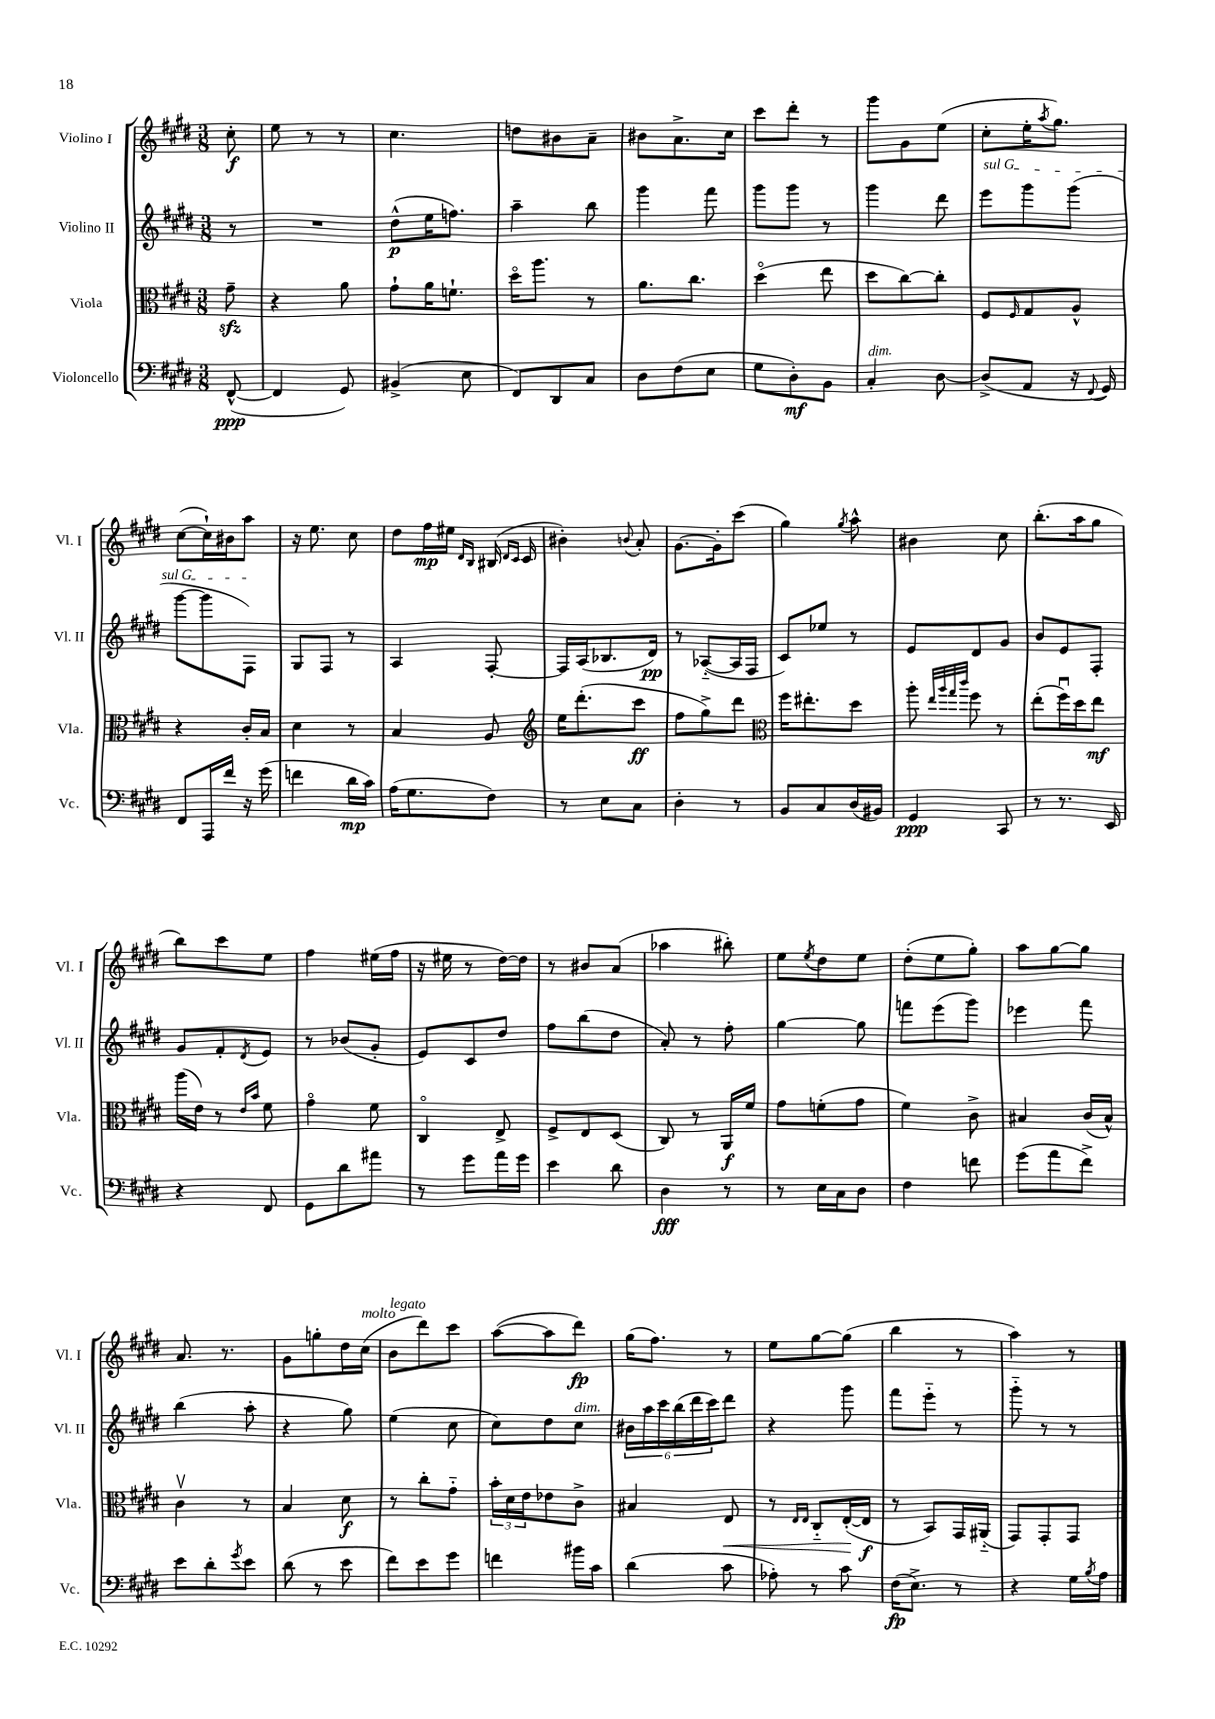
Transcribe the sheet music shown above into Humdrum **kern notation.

**kern	**dynam	**kern	**dynam	**kern	**dynam	**kern	**dynam
*part4	*part4	*part3	*part3	*part2	*part2	*part1	*part1
*staff4	*staff4	*staff3	*staff3	*staff2	*staff2	*staff1	*staff1
*I"Violoncello	*	*I"Viola	*	*I"Violino II	*	*I"Violino I	*
*I'Vc.	*	*I'Vla.	*	*I'Vl. II	*	*I'Vl. I	*
*clefF4	*	*clefC3	*	*clefG2	*	*clefG2	*
*k[f#c#g#d#]	*	*k[f#c#g#d#]	*	*k[f#c#g#d#]	*	*k[f#c#g#d#]	*
*M3/8	*	*M3/8	*	*M3/8	*	*M3/8	*
=	=	=	=	=	=	=	=
([8FF#^^/	ppp	8g#zz~\	.	8r	.	8cc#'\	f
=1	=1	=1	=1	=1	=1	=1	=1
4FF#/]	.	4r	.	4.r	.	8ee\	.
.	.	.	.	.	.	8r	.
8GG#/)	.	8a\	.	.	.	8r	.
=2	=2	=2	=2	=2	=2	=2	=2
(4BB#X^/	.	8g#`\L	.	(8dd#^^\L	p	4.cc#\	.
.	.	16a\K	.	16ee\K	.	.	.
.	.	8.fn`\J	.	8.ffn\J)	.	.	.
8E\	.	.	.	.	.	.	.
=3	=3	=3	=3	=3	=3	=3	=3
8FF#/L)	.	16dd#\KL	.	4aa~\	.	8ddn\L	.
.	.	8.aa\J	.	.	.	.	.
8DD#/	.	.	.	.	.	8b#X\	.
8C#/J	.	8r	.	8bb\	.	8a~\J	.
=4	=4	=4	=4	=4	=4	=4	=4
8D#\L	.	8.a\L	.	4ggg#\	.	8b#X\L	.
(8F#\	.	.	.	.	.	8.a^\	.
.	.	8.cc#\J	.	.	.	.	.
8E\J	.	.	.	8fff#\	.	.	.
.	.	.	.	.	.	16cc#\Jk	.
=5	=5	=5	=5	=5	=5	=5	=5
8G#\L	.	(4dd#\	.	8ggg#\L	.	8ccc#\L	.
8D#'\)	mf	.	.	8ggg#\J	.	8ddd#'\J	.
8BB\J	.	8ee\	.	8r	.	8r	.
=6	=6	=6	=6	=6	=6	=6	=6
!LO:TX:a:i:t=dim.	!	!	!	!	!	!	!
4C#'/	.	8dd#\L	.	4ggg#\	.	8ggg#\L	.
.	.	[8cc#\)	.	.	.	8g#\	.
[8D#\	.	8cc#'\J]	.	8ddd#\	.	(8ee\J	.
=7	=7	=7	=7	=7	=7	=7	=7
!	!	!	!	!LO:TX:a:i:t=sul G	!	!	!
(8D#^/L]	.	8F#/L	.	8eee\L	.	8cc#'\L	.
.	.	16qqF#/	.	.	.	.	.
8AA/J	.	8G#/	.	8ggg#\	.	16ee'\K	.
.	.	.	.	.	.	8qaa/	.
.	.	.	.	.	.	8.gg#\J)	.
16r	.	8A^^/J	.	(8ggg#\J	.	.	.
8qqFF#/	.	.	.	.	.	.	.
16GG#/)	.	.	.	.	.	.	.
!!LO:LB:g=z
=8	=8	=8	=8	=8	=8	=8	=8
8FF#/L	.	4r	.	[8ggg#\L	.	([8cc#\L	.
16AAA/L	.	.	.	8ggg#\]	.	16cc#`\L])	.
16f#/JJ	.	.	.	.	.	16b#X\J	.
16r	.	16c#'/LL	.	8F#\J)	.	8aa\J	.
(16g#\	.	16B/JJ	.	.	.	.	.
=9	=9	=9	=9	=9	=9	=9	=9
4fn\	.	4d#\	.	8G#/L	.	16r	.
.	.	.	.	.	.	8.ee\	.
.	.	.	.	8F#/J	.	.	.
16d#\LL	mp	8r	.	8r	.	8cc#\	.
16c#\JJ)	.	.	.	.	.	.	.
=10	=10	=10	=10	=10	=10	=10	=10
(16A\KL	.	4B/	.	4A/	.	8dd#\L	.
8.G#\	.	.	.	.	.	.	.
.	.	.	.	.	.	16ff#\L	mp
.	.	.	.	.	.	16ee#X\JJ	.
.	.	.	.	.	.	16qqd#/LL	.
.	.	.	.	.	.	16qqB/JJ	.
8F#\J)	.	8A/	.	[8F#'/	.	(16B#X/	.
.	.	.	.	.	.	16qqd#/LL	.
.	.	.	.	.	.	16qqc#/JJ	.
.	.	.	.	.	.	16c#/	.
=11	=11	=11	=11	=11	=11	=11	=11
*	*	*clefG2	*	*	*	*	*
8r	.	16ee\KL	.	16F#/LL]	.	4b#X'\)	.
.	.	(8.ddd#'\	.	(16A/J	.	.	.
8E\L	.	.	.	8.B-X/	.	.	.
.	.	.	.	.	.	8qqbn/	.
8C#\J	.	8ccc#\J	ff	.	.	8a'/	.
.	.	.	.	16d#/Jk)	pp	.	.
=12	=12	=12	=12	=12	=12	=12	=12
4D#'\	.	8ff#\L	.	8r	.	[8.g#\L	.
.	.	8gg#^\)	.	([8A-X/L	.	.	.
.	.	.	.	.	.	16g#'\k]	.
8r	.	8ddd#\J	.	16A-/L]	.	(8ccc#\J	.
.	.	.	.	16F#/JJ	.	.	.
=13	=13	=13	=13	=13	=13	=13	=13
*	*	*clefC3	*	*	*	*	*
8BB/L	.	16ff#\KL	.	8c#/L)	.	4gg#\)	.
.	.	8.ee#X'\	.	.	.	.	.
8C#/	.	.	.	8ee-X/J	.	.	.
.	.	.	.	.	.	8qgg#/	.
(16D#/L	.	8dd#\J	.	8r	.	8aa^^\	.
16BB#X/JJ)	.	.	.	.	.	.	.
=14	=14	=14	=14	=14	=14	=14	=14
4GG#/	ppp	8aa'\	.	8e/L	.	4b#X\	.
.	.	32qqee/LLL	.	.	.	.	.
.	.	32qqaa/	.	.	.	.	.
.	.	32qqgg#/	.	.	.	.	.
.	.	32qqccc#/JJJ	.	.	.	.	.
.	.	8ff#\	.	8d#/	.	.	.
8CC#/	.	8r	.	8g#/J	.	8cc#\	.
=15	=15	=15	=15	=15	=15	=15	=15
8r	.	(8ee'\L	.	8b/L	.	(8.bb'\L	.
8.r	.	16ff#u\L)	.	8e/	.	.	.
.	.	16dd#\J	.	.	.	16aa\k	.
.	.	8ee\J	mf	8F#'/J	.	8gg#\J	.
16EE/	.	.	.	.	.	.	.
!!LO:LB:g=z
=16	=16	=16	=16	=16	=16	=16	=16
4r	.	(16aa\LL	.	8g#/L	.	8bb\L)	.
.	.	16e\JJ)	.	.	.	.	.
.	.	8r	.	8f#'/	.	8ccc#\	.
.	.	16qqe/LL	.	.	.	.	.
.	.	16qqb/JJ	.	8qd#/	.	.	.
8FF#/	.	8f#\	.	8e/J	.	8ee\J	.
=17	=17	=17	=17	=17	=17	=17	=17
8GG#\L	.	4g#\	.	8r	.	4ff#\	.
8d#\	.	.	.	(8b-X/L	.	.	.
8a#X\J	.	8f#\	.	8g#'/J	.	(16ee#X\LL	.
.	.	.	.	.	.	16ff#\JJ	.
=18	=18	=18	=18	=18	=18	=18	=18
8r	.	4C#/	.	8e/L)	.	16r	.
.	.	.	.	.	.	16ee#X\	.
8g#\L	.	.	.	8c#/	.	8r	.
16a\L	.	8E^/	.	8dd#/J	.	[16dd#\LL)	.
16g#\JJ	.	.	.	.	.	16dd#\JJ]	.
=19	=19	=19	=19	=19	=19	=19	=19
4e\	.	8F#^/L	.	8ff#\L	.	8r	.
.	.	8E/	.	(8bb\	.	8b#X/L	.
8d#\	.	(8D#/J	.	8dd#\J	.	(8a/J	.
=20	=20	=20	=20	=20	=20	=20	=20
4D#\	fff	8C#/)	.	8a'/)	.	4aa-X\	.
.	.	8r	.	8r	.	.	.
8r	.	16AA/LL	f	8ff#'\	.	8bb#X'\)	.
.	.	16f#/JJ	.	.	.	.	.
=21	=21	=21	=21	=21	=21	=21	=21
8r	.	8g#\L	.	[4gg#\	.	8ee\L	.
.	.	.	.	.	.	8qee/	.
16E\LL	.	(8fn'\	.	.	.	8dd#\	.
16C#\J	.	.	.	.	.	.	.
8D#\J	.	8g#\J	.	8gg#\]	.	8ee\J	.
=22	=22	=22	=22	=22	=22	=22	=22
4F#\	.	4f#\)	.	8fffn\L	.	(8dd#'\L	.
.	.	.	.	(8eee\	.	8ee\	.
8fn\	.	8c#^\	.	8ggg#\J)	.	8gg#'\J)	.
=23	=23	=23	=23	=23	=23	=23	=23
(8g#\L	.	4B#X/	.	4eee-X\	.	8aa\L	.
8a\	.	.	.	.	.	[8gg#\	.
8f#^\J)	.	(16c#/LL	.	8fff#\	.	8gg#\J]	.
.	.	16B#^^/JJ)	.	.	.	.	.
!!LO:LB:g=z
=24	=24	=24	=24	=24	=24	=24	=24
8e\L	.	4c#v\	.	(4bb\	.	8.a/	.
8d#'\	.	.	.	.	.	.	.
.	.	.	.	.	.	8.r	.
8qg#/	.	.	.	.	.	.	.
8e\J	.	8r	.	8aa'\	.	.	.
=25	=25	=25	=25	=25	=25	=25	=25
(8d#\	.	4B/	.	4r	.	8g#\L	.
8r	.	.	.	.	.	8ggn'\	.
8e\	.	8d#\	f	8gg#\)	.	16dd#\L	.
!	!	!	!	!	!	!LO:TX:a:i:t=molto	!
.	.	.	.	.	.	(16cc#\JJ	.
=26	=26	=26	=26	=26	=26	=26	=26
!	!	!	!	!	!	!LO:TX:a:i:t=legato	!
8f#\L)	.	8r	.	(4ee\	.	8b\L	.
8e\	.	8cc#'\L	.	.	.	8ddd#\)	.
8g#\J	.	8g#\J	.	8cc#\	.	8ccc#\J	.
=27	=27	=27	=27	=27	=27	=27	=27
4fn\	.	24b'\LL	.	8cc#\L)	.	([8aa\L	.
.	.	24d#\	.	.	.	.	.
.	.	24e\J	.	.	.	.	.
.	.	8e-X\	.	8dd#\	.	8aa\]	.
!	!	!	!	!LO:TX:a:i:t=dim.	!	!	!
16b#X\LL	.	8c#^\J	.	8cc#\J	.	8ddd#\J)	fp
16c#\JJ	.	.	.	.	.	.	.
=28	=28	=28	=28	=28	=28	=28	=28
(4d#\	.	4B#X/	.	24b#X\LL	.	(16gg#\KL	.
.	.	.	.	24aa\	.	.	.
.	.	.	.	.	.	8.ff#\J)	.
.	.	.	.	24ccc#\	.	.	.
.	.	.	.	(24bb\	.	.	.
.	.	.	.	24ddd#\	.	.	.
.	.	.	.	24ccc#\J)	.	.	.
!	!	!	!LO:HP:b	!	!	!	!
8c#\	.	8E/	<	8ddd#\J	.	8r	.
=29	=29	=29	=29	=29	=29	=29	=29
8A-X'\)	.	8r	.	4r	.	8ee\L	.
.	.	16qqE/LL	.	.	.	.	.
.	.	16qqE/JJ	.	.	.	.	.
8r	.	8C#/L	.	.	.	[8gg#\	.
8c#\	.	([16E'/L	.	8ggg#\	.	(8gg#\J]	.
.	.	16E/JJ]	[ f	.	.	.	.
=30	=30	=30	=30	=30	=30	=30	=30
(16F#\KL	fp	8r	.	8fff#\L	.	4bb\	.
8.E^\J)	.	.	.	.	.	.	.
.	.	8BB/L)	.	8eee\J	.	.	.
8r	.	16GG#/L	.	8r	.	8r	.
.	.	(16AA#X/JJ	.	.	.	.	.
=31	=31	=31	=31	=31	=31	=31	=31
4r	.	8GG#/L)	.	8ggg#\	.	4aa\)	.
.	.	8GG#'/	.	8r	.	.	.
16G#\LL	.	8GG#/J	.	8r	.	8r	.
8qB/	.	.	.	.	.	.	.
16A\JJ	.	.	.	.	.	.	.
==	==	==	==	==	==	==	==
*-	*-	*-	*-	*-	*-	*-	*-
